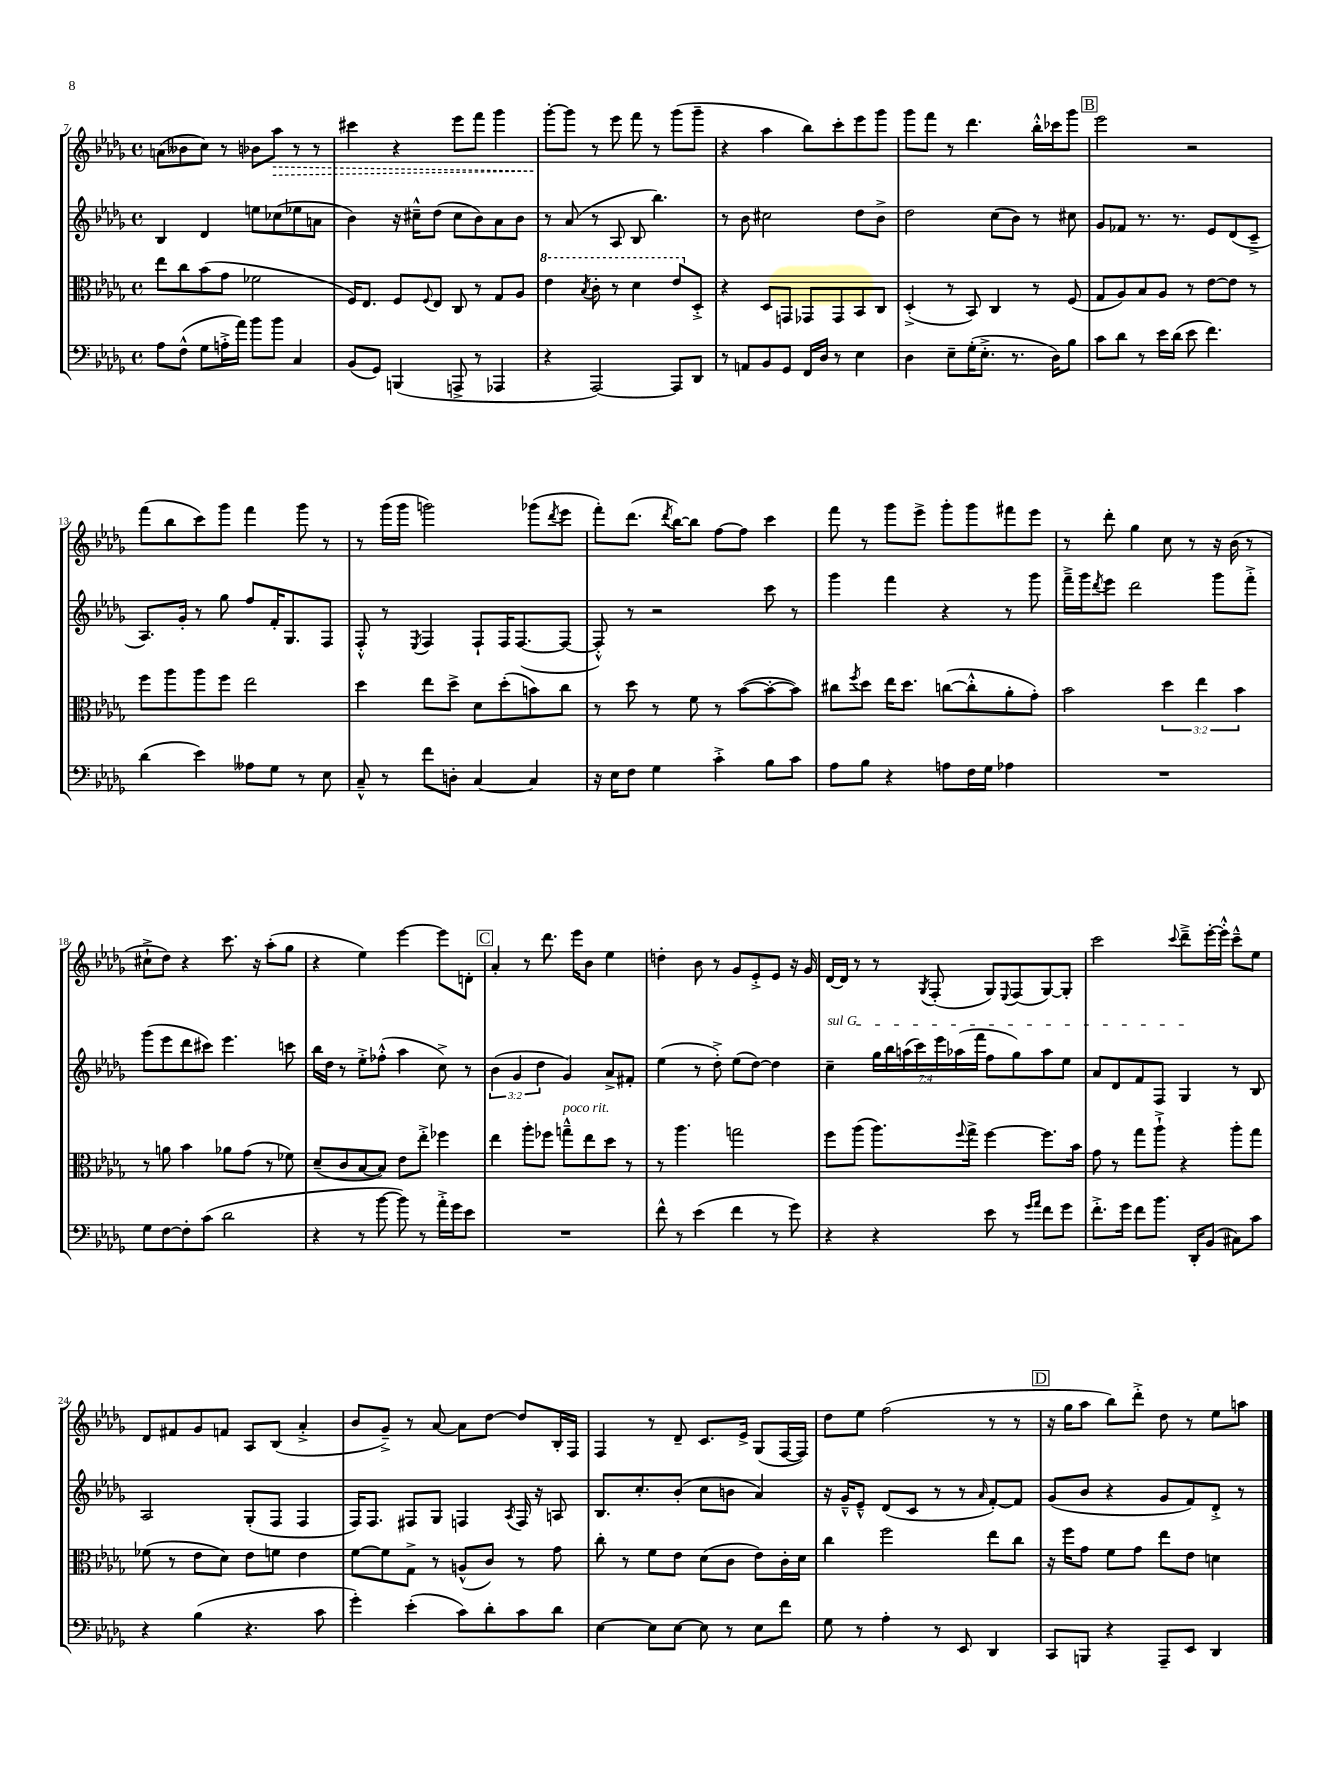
<<
\new StaffGroup <<
\new Staff = "s0" {
    \clef treble \key des \major \defaultTimeSignature \time 4/4
    a'8( beses'8 c''8) r8 bes'8 \once \override Hairpin.style = #'dashed-line aes''8\> r8 r8 |
    cis'''4 r4 ees'''8 f'''8 ges'''4 |
    ges'''8~-.\! ges'''8 r8 ees'''8 f'''8 r8 ges'''8( ges'''8-- |
    r4 aes''4 bes''8) c'''8-. ees'''8 ges'''8 |
    ges'''8 f'''8 r8 des'''4. bes''16-.-^ ces'''16 ges'''8 |
    \mark \markup { \box "B" } ees'''2 r2 |
    f'''8( bes''8 c'''8) ges'''8 f'''4 ges'''8 r8 |
    r8 ges'''16( ges'''16 g'''2) ges'''8( \acciaccatura { des'''8 } ees'''8 |
    f'''8-.) des'''8.( \acciaccatura { des'''8 } bes''16~) bes''8 f''8~ f''8 c'''4 |
    f'''8 r8 ges'''8 ees'''8-> ges'''8-. ges'''8 fis'''8 ees'''8 |
    r8 des'''8-. ges''4 c''8 r8 r16 bes'16( r8 |
    cis''8-!-> des''8) r4 c'''8. r16 aes''8-.( ges''8 |
    r4 ees''4) ees'''4~ ees'''8 d'8-. |
    \mark \markup { \box "C" } aes'4-. r8 des'''8. ees'''16 bes'8 ees''4 |
    d''4-. bes'8 r8 ges'8 ees'8-.-> ees'8 r16 ges'16 |
    des'16~ des'16 r8 r8 \acciaccatura { ges8 } f8-.( ges8) \appoggiatura { ees8 } f8( ges8~) ges8-. |
    c'''2 \appoggiatura { c'''8 } des'''8---> ees'''16~-. ees'''16-.-^ c'''8---^ ees''8 |
    des'8 fis'8 ges'8 f'8 aes8 bes8( aes'4-.-> |
    bes'8 ges'8--->) r8 aes'8~ aes'8 des''8~ des''8 bes16-. f16 |
    f4 r8 des'8-- c'8. ees'16-> ges8( f16~ f16) |
    des''8 ees''8 f''2( r8 r8 |
    \mark \markup { \box "D" } r16 ges''16 aes''8 bes''8) des'''8-.-> des''8 r8 ees''8 a''8 \bar "|." |
}
\new Staff = "s1" {
    \clef treble \key des \major \defaultTimeSignature \time 4/4 \override Staff.TupletNumber.text = #tuplet-number::calc-fraction-text
    bes4 des'4 e''8 ces''8( ees''8 a'8 |
    bes'4) r16 cis''16---^ des''8( cis''8 bes'8) aes'8 bes'8 |
    r8 aes'8( r8 aes8 bes8 bes''4.) |
    r8 bes'8 cis''2 des''8 bes'8-> |
    des''2 c''8( bes'8) r8 cis''8 |
    \mark \markup { \box "B" } ges'8 fes'8 r8. r8. ees'8 des'8( c'8---> |
    aes8.) ges'16-. r8 ges''8 f''8 f'16-. ges8. f8 |
    f8-.-^ r8 \acciaccatura { ees8 } f4 f8-! f16 f8.~( f8~ |
    f8-.-^) r8 r2 c'''8 r8 |
    ges'''4 f'''4 r4 r8 ges'''8 |
    f'''16---> ges'''16 \acciaccatura { des'''8 } ees'''8 des'''2 ges'''8 f'''8-.-> |
    ges'''8( ees'''8 des'''8 cis'''8) ees'''4. c'''8 |
    bes''16 des''16 r8 ees''8-.-> fes''8-.-^( aes''4 c''8->) r8 |
    \mark \markup { \box "C" } \tuplet 3/2 { bes'4( ges'4 des''4 } ges'4) aes'8-> fis'8-. |
    ees''4( r8 des''8-.->) ees''8( des''8~) des''4 |
    \once \override TextSpanner.bound-details.left.text = \markup { \italic "sul G" } c''4--\startTextSpan \tuplet 7/4 { ges''16 bes''16 a''16( c'''16) ees'''16 aes''16( f'''16 } f''8 ges''8) aes''8 ees''8 |
    aes'8 des'8 f'8 f8 ges4\stopTextSpan r8 bes8 |
    aes2 ges8-.( f8 f4 |
    f16) f8. fis8 ges8 f4 \acciaccatura { aes8 } f16 r16 a8 |
    bes8. c''8.-. bes'8-.( c''8 b'8 aes'4) |
    r16 ges'16---^ ees'8---^ des'8( c'8 r8 r8 \grace { aes'16 } f'8~-.) f'8 |
    \mark \markup { \box "D" } ges'8( bes'8 r4 ges'8 f'8) des'8-.-> r8 \bar "|." |
}
\new Staff = "s2" {
    \clef alto \key des \major \defaultTimeSignature \time 4/4 \override Staff.TupletNumber.text = #tuplet-number::calc-fraction-text
    ees''8 c''8 bes'8( ges'8 fes'2 |
    f16) ees8. f8 \appoggiatura { f8 } ees8 c8 r8 ges8 aes8 |
    \ottava #1 ees''4 \acciaccatura { bes'8 } c''8-. r8 des''4 ees''8 \ottava #0 des8-.-> |
    r4 des8 g,8 ges,8 ges,8 bes,8 c8 |
    des4-.->( r8 bes,8) c4 r8 f8( |
    \mark \markup { \box "B" } ges8 aes8) bes8 aes8 r8 ees'8~ ees'8 r8 |
    f''8 aes''8 aes''8 f''8 ees''2 |
    des''4 ees''8 des''8-> des'8 des''8-.( b'8) c''8 |
    r8 des''8 r8 f'8 r8 bes'8~( bes'8~-. bes'8) |
    cis''8 \acciaccatura { f''8 } des''8 ees''16 des''8. c''8~( c''8-.-^ aes'8-. ges'8-.) |
    bes'2 \tuplet 3/2 { des''4 ees''4 bes'4 } |
    r8 a'8 bes'4 aes'8 ges'8( r8 fes'8) |
    des'8--( c'8 bes8~ bes8) ees'8 ees''8-.-> fes''4 |
    \mark \markup { \box "C" } ees''4 aes''8-. fes''8 g''8---^^\markup { \italic "poco rit." } ees''8 des''8 r8 |
    r8 aes''4. g''2 |
    f''8 aes''8( aes''8.) \appoggiatura { f''8 } ges''16-> f''4~ f''8. bes'16 |
    ges'8 r8 ges''8 aes''8-!-> r4 aes''8-. ges''8 |
    fes'8( r8 ees'8 des'8) ees'8 f'8 ees'4 |
    f'8~ f'8 ges8-> r8 a8-^( c'8) r8 ges'8 |
    c''8-. r8 f'8 ees'8 des'8( c'8 ees'8) c'16-. des'16 |
    c''4 f''2 ees''8 c''8 |
    \mark \markup { \box "D" } r16 f''16 ges'8 f'8 ges'8 ees''8 ees'8 d'4 \bar "|." |
}
\new Staff = "s3" {
    \clef bass \key des \major \defaultTimeSignature \time 4/4
    aes8 f8-^( ges8 a16-.-> aes'16) bes'8 bes'8 c4 |
    bes,8( ges,8) b,,4( a,,8-> r8 aes,,4 |
    r4 aes,,2~) aes,,8 des,8 |
    r8 a,8 bes,8 ges,8 f,16 des16 r8 ees4 |
    des4 ees8-- ges16-.( ees8.-.-> r8. des16) bes8 |
    \mark \markup { \box "B" } c'8 des'8 r8 ees'16 des'16( ees'8 f'4.) |
    des'4( ees'4) aeses8 ges8 r8 ees8 |
    c8---^ r8 f'8 d8-. c4~ c4 |
    r16 ees16 f8 ges4 c'4-.-> bes8 c'8 |
    aes8 bes8 r4 a8 f16 ges16 aes4 |
    R1 |
    ges8 f8~ f8-. c'8( des'2 |
    r4 r8 bes'8~ bes'8) r8 aes'16-.-> ges'16 ees'8 |
    \mark \markup { \box "C" } R1 |
    f'8-^ r8 ees'4( f'4 r8 ges'8) |
    r4 r4 ees'8 r8 \grace { ges'16 aes'16 } f'8 ges'8 |
    f'8.-.-> ges'16 f'8 bes'8. des,16-. bes,8( cis8) c'8 |
    r4 bes4( r4. c'8 |
    ges'4-.) ees'4-.( c'8) des'8-. c'8 des'8 |
    ees4~ ees8 ees8~ ees8 r8 ees8 f'8 |
    ges8 r8 aes4-. r8 ees,8 des,4 |
    \mark \markup { \box "D" } c,8 b,,8 r4 aes,,8-- ees,8 des,4 \bar "|." |
}
>>
>>
\layout { \context { \Score currentBarNumber = #7 } }
